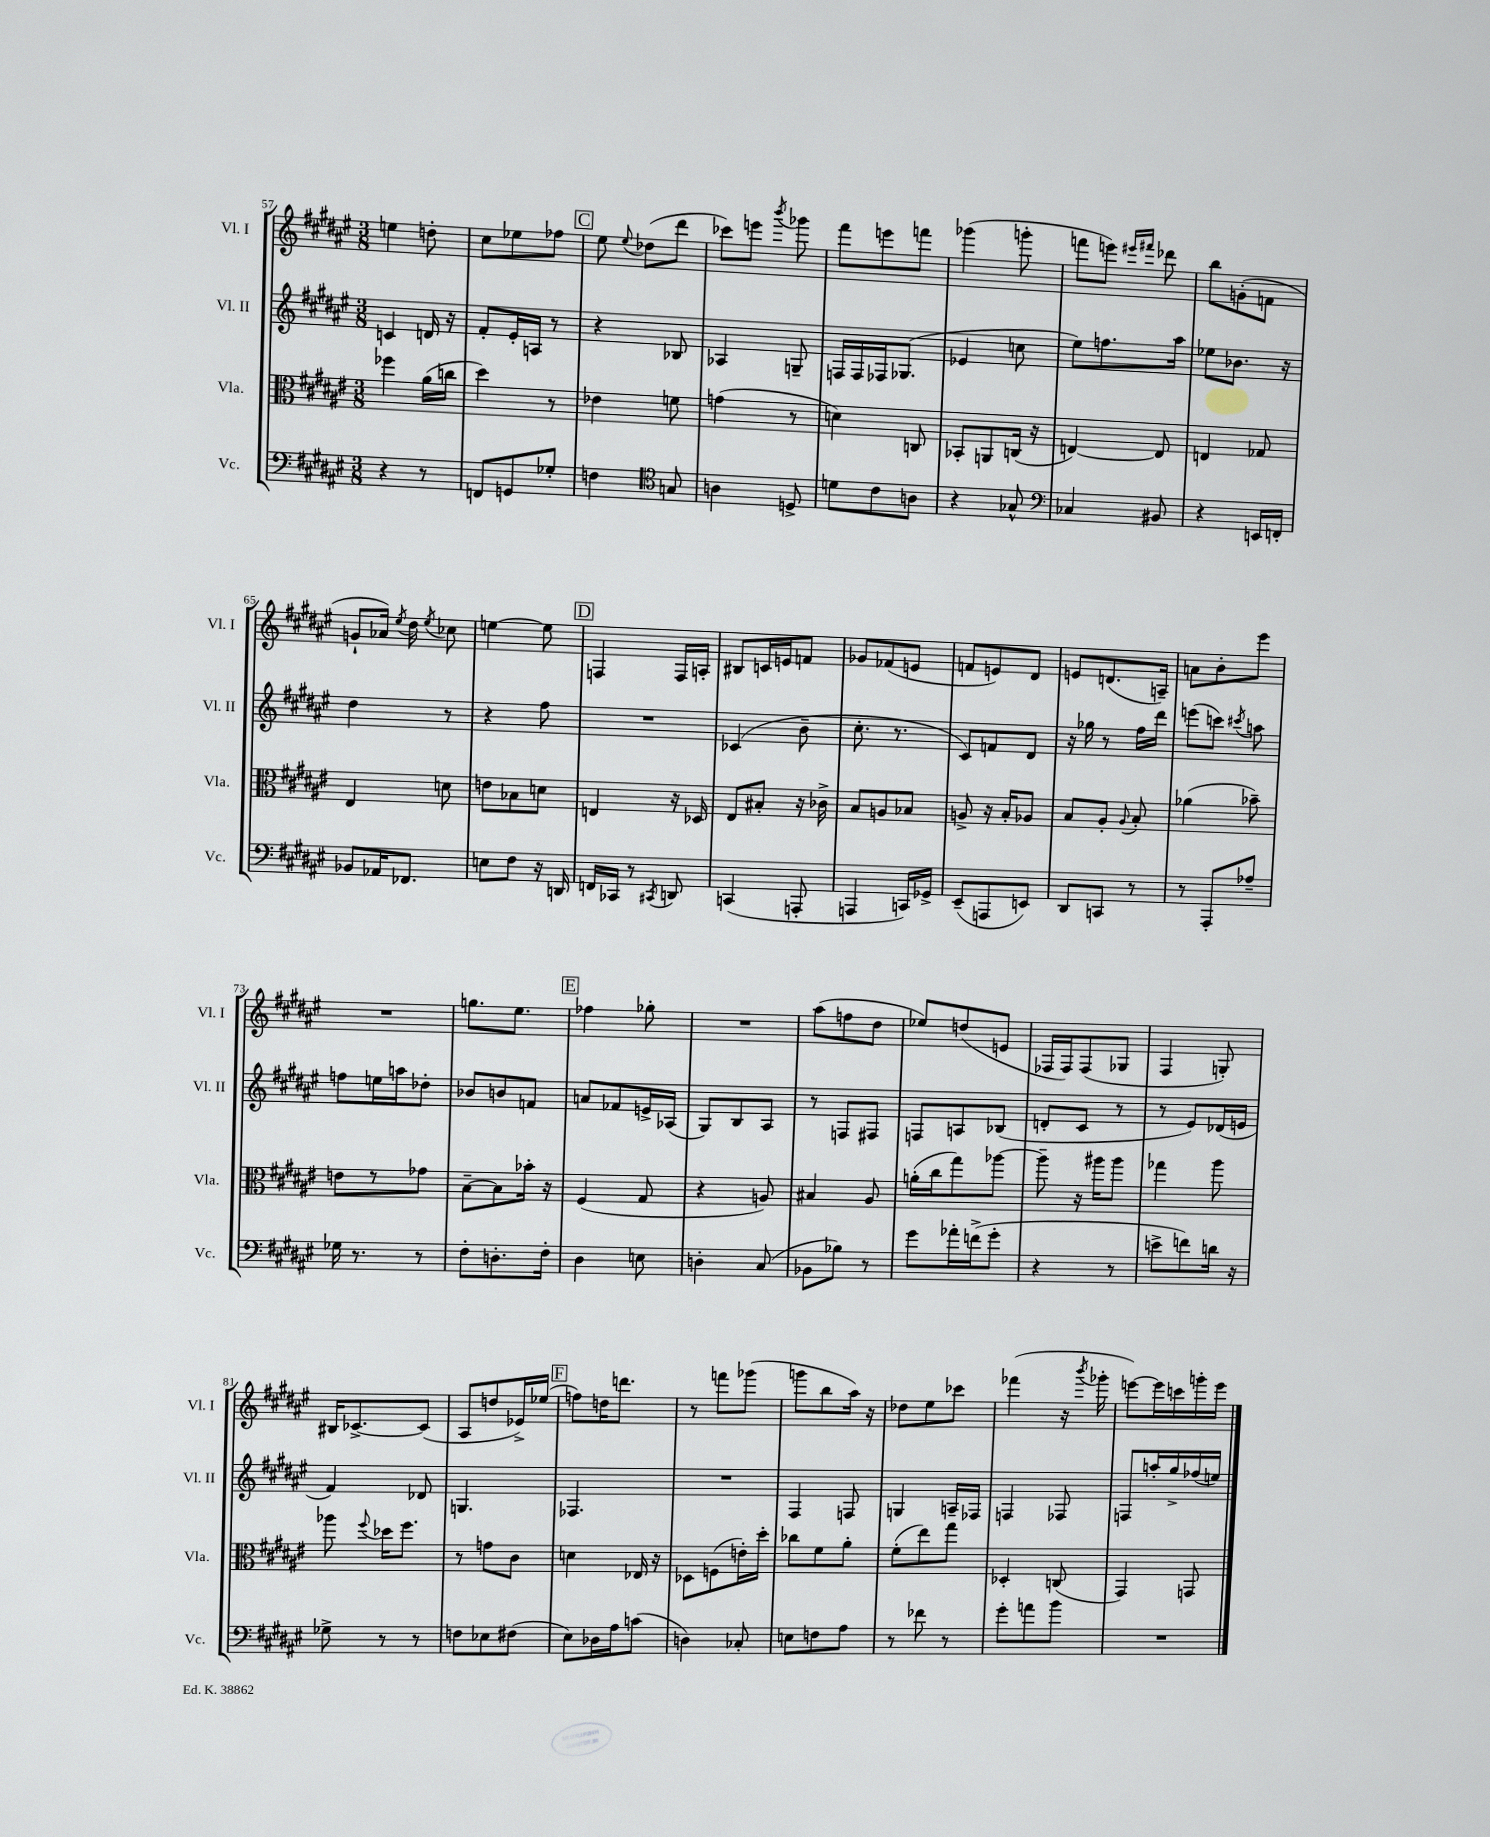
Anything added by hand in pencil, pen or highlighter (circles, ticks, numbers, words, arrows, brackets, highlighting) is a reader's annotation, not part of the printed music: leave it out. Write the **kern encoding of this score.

**kern	**kern	**kern	**kern
*part4	*part3	*part2	*part1
*staff4	*staff3	*staff2	*staff1
*I"Vc.	*I"Vla.	*I"Vl. II	*I"Vl. I
*I'Vc.	*I'Vla.	*I'Vl. II	*I'Vl. I
*clefF4	*clefC3	*clefG2	*clefG2
*k[f#c#g#d#a#e#]	*k[f#c#g#d#a#e#]	*k[f#c#g#d#a#e#]	*k[f#c#g#d#a#e#]
*M3/8	*M3/8	*M3/8	*M3/8
=57	=57	=57	=57
4r	4ff-X\	4cn/	4een\
8r	(16a#\LL	16dn/	8ddn'\
.	16ccn\JJ	16r	.
=58	=58	=58	=58
8FFn/L	4dd#\)	8f#'/L	8cc#\L
8GGn/	.	16e#'/L	8ee-X\
.	.	16An/JJ	.
8G-X'/J	8r	8r	8ff-X\J
!!LO:REH:place=s1:t=C
=59	=59	=59	=59
4Fn\	4e-X\	4r	8ee#\
.	.	.	8qqee#/
.	.	.	(8dd-X\L
*clefC4	*	*	*
8Gn/	8fn\	8B-X/	8ddd#\J
=60	=60	=60	=60
4An\	(4gn\	4A-X/	8ccc-X\L)
.	.	.	8eeen\J
.	.	.	8qbbb/
8Dn^/	8r	8Gn~/	8ggg-X\
=61	=61	=61	=61
8dn\L	4dn\)	16Fn/LL	8fff#\L
.	.	16F/	.
8c#\	.	16F-X/J	8eeen\
.	.	(8.G-X/J	.
8An\J	8Cn/	.	8fffn\J
=62	=62	=62	=62
4r	8BB-X'/L	4e-X/	(4ggg-X\
.	8AAn/	.	.
8G-X^^/	(16Cn/Jk	8ccn\	8gggn'\
.	16r	.	.
=63	=63	=63	=63
*clefF4	*	*	*
4C-X/	[4En/)	8ee#\L)	8fffn\L
.	.	8.ffn\	8eeen\J)
.	.	.	16qqeee#X/LL
.	.	.	16qqfff#X/JJ
8BB#X/	8E/]	.	8ddd-X\
.	.	16aa#\Jk	.
=64	=64	=64	=64
4r	4En/	8ee-X\L	8bb\L
.	.	8.b-X\J	(8gn'\
16EEn/LL	8G-X/	.	8fn\J
16FFn'/JJ	.	16r	.
!!LO:LB:g=z
=65	=65	=65	=65
8BB-X/L	4E#/	4dd#\	8gn`/L
16AA-X/K	.	.	16a-X/Jk)
.	.	.	8qee#/
8.FF-X/J	.	.	16dd#\
.	.	.	8qee#/
.	8dn\	8r	8cc-X\
=66	=66	=66	=66
8En\L	8en\L	4r	[4een\
8F#\J	8B-X\	.	.
16r	8dn\J	8ff#\	8ee\]
16DDn/	.	.	.
!!LO:REH:place=s1:t=D
=67	=67	=67	=67
16FFn/LL	4En/	4.r	4Fn/
16CC-X/JJ	.	.	.
8r	.	.	.
8qCC#X/	.	.	.
8DDn/	16r	.	16F/LL
.	16D-X/	.	16An'/JJ
=68	=68	=68	=68
(4CCn/	8E#/L	(4c-X/	8B#X/L
.	8B#X'/J	.	16cn/L
.	.	.	16en/J
8AAAn'/	16r	8b~\	8fn/J
.	16c-X^\	.	.
=69	=69	=69	=69
4AAAn/	8B/L	8.cc#'\	8g-X/L
.	8An/	.	(8f-X/
.	.	8.r	.
16CCn/LL)	8B-X/J	.	8en/J
16GG-X^/JJ	.	.	.
=70	=70	=70	=70
(8EE#~/L	8An^/	8c#/L)	8fn/L
8AAAn/	16r	8fn/	8en/)
.	16B'/KL	.	.
8EEn/J)	8A-X/J	8d#/J	8d#/J
=71	=71	=71	=71
8DD#/L	8B/L	16r	8en/L
.	.	16gg-X\	.
8CCn/J	8A#'/J	8r	(8.dn/
.	8qqA#/	.	.
8r	8B'/	16ff#\LL	.
.	.	16ddd#\JJ	16An~/Jk)
=72	=72	=72	=72
8r	(4a-X\	(8eeen\L	8an\L
8AAA#'/L	.	8cccn\J)	8b'\
.	.	8qccc#X/	.
8A-X~/J	8b-X~\)	8aan\	8eee#\J
!!LO:LB:g=z
=73	=73	=73	=73
16G-X\	8en\L	8ffn\L	4.r
8.r	.	.	.
.	8r	16een\L	.
.	.	16aan\J	.
8r	8g-X\J	8dd-X'\J	.
=74	=74	=74	=74
8F#'\L	[8B~\L	8b-X/L	8.ggn\L
8.Dn'\	8B\]	8bn/	.
.	.	.	8.ee#\J
.	16b-X'\Jk	8fn/J	.
16F#'\Jk	16r	.	.
!!LO:REH:place=s1:t=E
=75	=75	=75	=75
4D#\	(4F#/	8an/L	4ff-X\
.	.	8f-X/	.
8En\	8G#/	16en^/L	8gg-X'\
.	.	(16A-X/JJ	.
=76	=76	=76	=76
4Dn'\	4r	8G#/L)	4.r
.	.	8B/	.
(8C#/	8An/)	8A#/J	.
=77	=77	=77	=77
8BB-X\L	4B#X/	8r	(8aa#\L
8B-X\J)	.	8Fn/L	8ffn\
8r	8A#/	8F#X/J	8dd#\J
=78	=78	=78	=78
8g#\L	(16an'\LL	8Fn/L	8ee-X/L)
.	16cc#\J	.	.
16a-X'\L	8gg#\)	8An/	(8ddn/
(16fn^\J	.	.	.
8g#'\J	[8aa-X\J	(8B-X/J	8en/J
=79	=79	=79	=79
4r	8aa-~\]	8dn'/L	16F-X/LL
.	.	.	16F-/J)
.	16r	8c#/J	(8F-/
.	16aa#X\KL	.	.
8r	8aa#\J	8r	8G-X/J
=80	=80	=80	=80
8en^\L	4gg-X\	8r	4F#/
8fn\)	.	8e#/L)	.
16dn\Jk	8aa#\	(16d-X/L	8Gn'/)
16r	.	16en/JJ	.
!!LO:LB:g=z
=81	=81	=81	=81
8G-X^\	8aa-X\	4f#/)	16B#X/KL
.	.	.	[8.c-X^/
.	8qqff#/	.	.
8r	16dd-X\KL	.	.
.	8.ff#\J	.	.
8r	.	8d-X/	(8c-/J]
=82	=82	=82	=82
8Fn\L	8r	4.Gn/	8A#/L
8E-X\	8gn\L	.	8ddn/
(8F#X\J	8c#\J	.	16e-X^/L)
.	.	.	(16ee-X/JJ
!!LO:REH:place=s1:t=F
=83	=83	=83	=83
8E#\L)	4dn\	4.F-X/	8ffn\L)
16D-X\L	.	.	16ddn\K
16A#\J	.	.	8.dddn\J
(8cn\J	16E-X/	.	.
.	16r	.	.
=84	=84	=84	=84
4Dn\)	8D-X\L	4.r	8r
.	(8Fn\	.	8fffn\L
8C-X'/	16en'\L)	.	(8ggg-X\J
.	16dd#'\JJ	.	.
=85	=85	=85	=85
8En\L	8cc-X\L	4F#/	8gggn\L
8Fn\	8f#\	.	8bb\
8A#\J	8a#'\J	8Fn/	16aa#\Jk)
.	.	.	16r
=86	=86	=86	=86
8r	(8f#'\L	4Gn/	8dd-X\L
8f-X\	8ee#\)	.	8ee#\
8r	8gg#\J	16An~/LL	8ccc-X\J
.	.	16F-X/JJ	.
=87	=87	=87	=87
8g#'\L	4D-X'/	4Fn/	(4fff-X\
8an\	.	.	.
8b\J	(8Cn/	8F-X/	16r
.	.	.	8qbbb/
.	.	.	16ggg-X'\
=88	=88	=88	=88
4.r	4GG#/)	8Fn/L	[8eeen\L)
.	.	16aan'/L	16eee\L]
.	.	16gg#^/	16cccn\
.	8GGn/	(16ff-X/	16gggn'\
.	.	16een/JJ)	16eee\JJ
==	==	==	==
*-	*-	*-	*-
